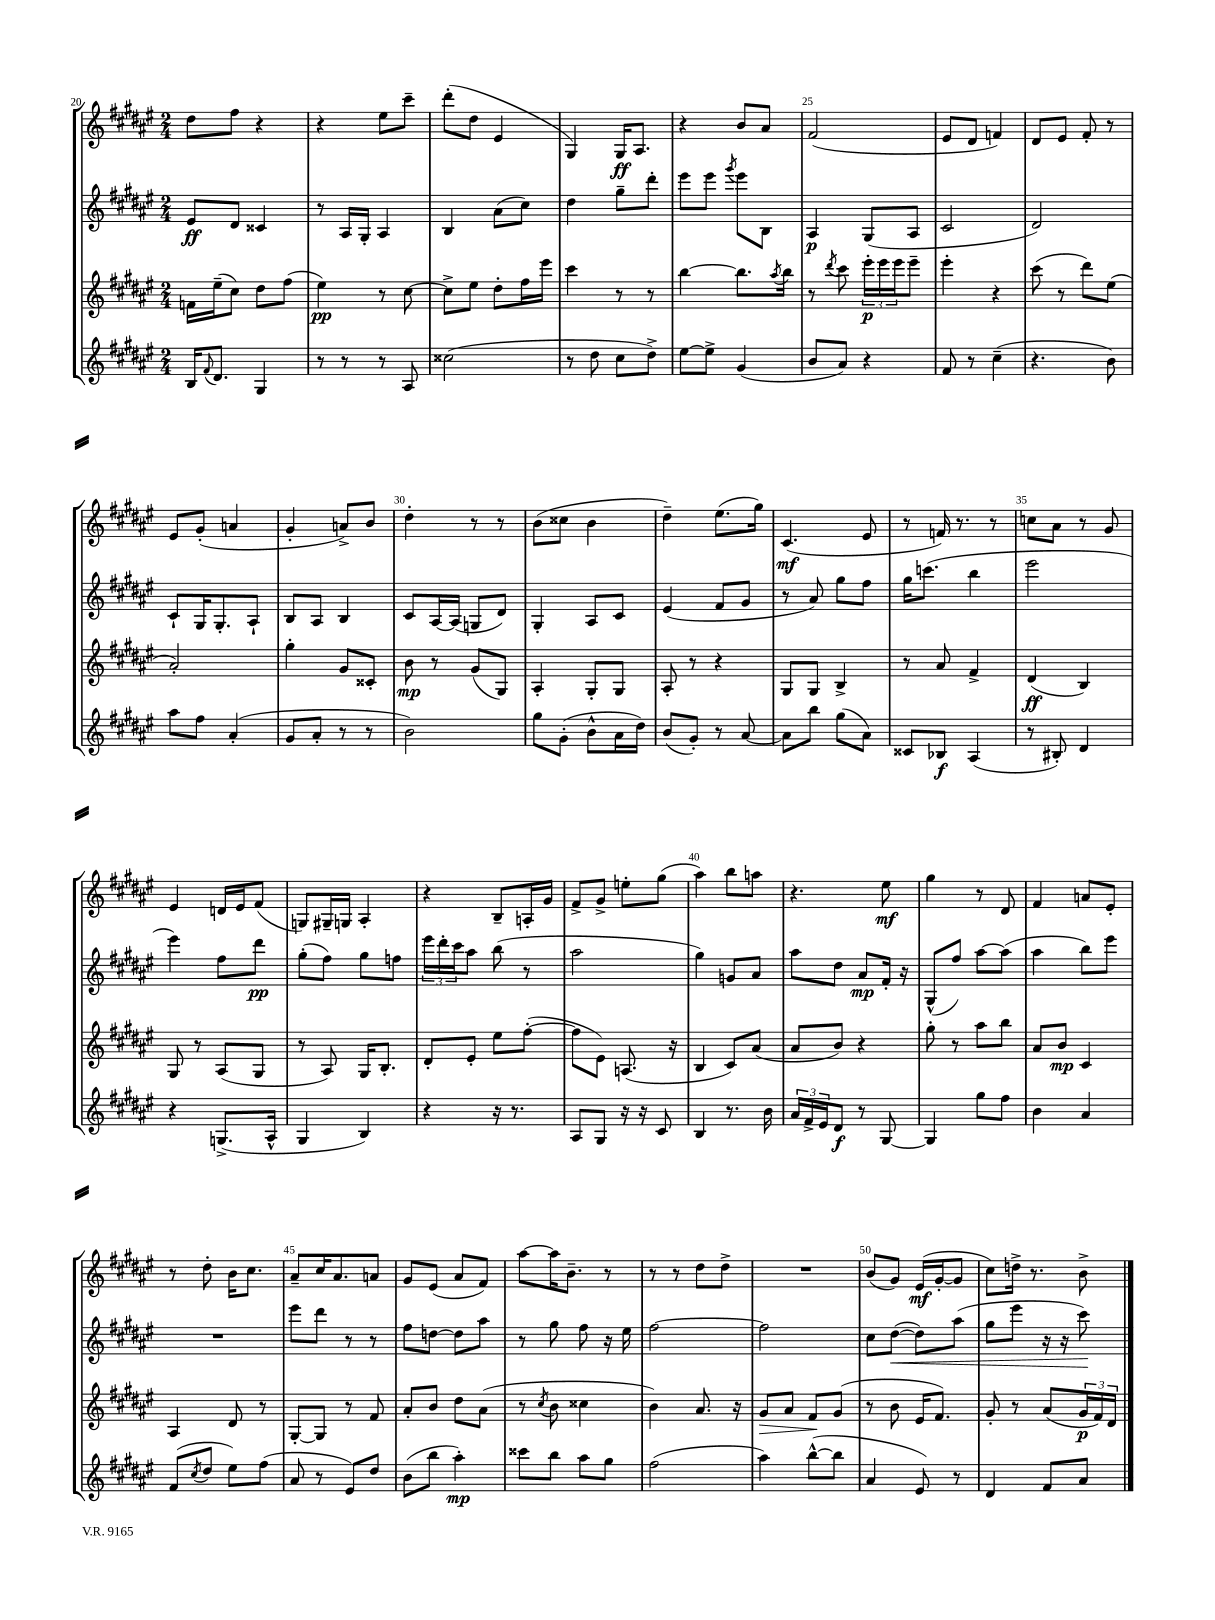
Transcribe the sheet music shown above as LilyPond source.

<<
\new StaffGroup <<
\new Staff = "s0" {
    \clef treble \key fis \major \numericTimeSignature \time 2/4
    dis''8 fis''8 r4 |
    r4 eis''8 cis'''8-- |
    dis'''8-.( dis''8 eis'4 |
    gis4) gis16\ff ais8. |
    r4 b'8 ais'8 |
    fis'2( |
    eis'8 dis'8 f'4) |
    dis'8 eis'8 fis'8-. r8 |
    eis'8 gis'8-.( a'4 |
    gis'4-. a'8->) b'8 |
    dis''4-. r8 r8 |
    b'8( cisis''8 b'4 |
    dis''4--) eis''8.( gis''16) |
    cis'4.\mf( eis'8 |
    r8 f'16) r8. r8 |
    c''8 ais'8 r8 gis'8 |
    eis'4 d'16 eis'16 fis'8( |
    g8) gis16-- g16 ais4-. |
    r4 b8-- a16-. gis'16 |
    fis'8-> gis'8-> e''8-. gis''8( |
    ais''4) b''8 a''8 |
    r4. eis''8\mf |
    gis''4 r8 dis'8 |
    fis'4 a'8 eis'8-. |
    r8 dis''8-. b'16 cis''8. |
    ais'8-- cis''16 ais'8. a'8 |
    gis'8 eis'8( ais'8 fis'8) |
    ais''8~ ais''16 b'8.-- r8 |
    r8 r8 dis''8 dis''8-> |
    R2 |
    b'8( gis'8) eis'16\mf( gis'16~-. gis'8 |
    cis''8) d''16-> r8. b'8-> \bar "|." |
}
\new Staff = "s1" {
    \clef treble \key fis \major \numericTimeSignature \time 2/4
    eis'8\ff dis'8 cisis'4 |
    r8 ais16 gis16-. ais4 |
    b4 ais'8( cis''8) |
    dis''4 gis''8-- dis'''8-. |
    eis'''8 eis'''8 \acciaccatura { gis'''8 } eis'''8 b8 |
    ais4\p gis8( ais8 |
    cis'2 |
    dis'2) |
    cis'8-! gis16 gis8.-. ais8-! |
    b8 ais8 b4 |
    cis'8 ais16~ ais16( g8 dis'8) |
    gis4-. ais8 cis'8 |
    eis'4( fis'8 gis'8 |
    r8 ais'8) gis''8 fis''8 |
    gis''16 c'''8.( b''4 |
    eis'''2 |
    eis'''4) fis''8 dis'''8\pp |
    gis''8-.( fis''8) gis''8 f''8 |
    \tuplet 3/2 { eis'''16 dis'''16-. cis'''16 } ais''8 b''8( r8 |
    ais''2 |
    gis''4) g'8 ais'8 |
    ais''8 dis''8 ais'8\mp fis'16-. r16 |
    gis8-^( fis''8) ais''8~ ais''8( |
    ais''4 b''8) eis'''8 |
    R2 |
    eis'''8 dis'''8 r8 r8 |
    fis''8 d''8~ d''8 ais''8 |
    r8 gis''8 fis''8 r16 eis''16 |
    fis''2~ |
    fis''2 |
    cis''8 dis''8~\<( dis''8) ais''8( |
    gis''8 eis'''8 r16 r16 cis'''8\!) \bar "|." |
}
\new Staff = "s2" {
    \clef treble \key fis \major \numericTimeSignature \time 2/4
    f'16 eis''16--( cis''8) dis''8 fis''8( |
    eis''4\pp) r8 cis''8~ |
    cis''8-> eis''8 dis''8-. fis''16 eis'''16 |
    cis'''4 r8 r8 |
    b''4~ b''8. \acciaccatura { ais''8 } b''16 |
    r8 \acciaccatura { dis'''8 } cis'''8 \tuplet 3/2 { eis'''16-.\p eis'''16 eis'''16 } eis'''8-- |
    eis'''4-. r4 |
    cis'''8( r8 dis'''8) eis''8( |
    ais'2-.) |
    gis''4-. gis'8 cisis'8-. |
    b'8\mp r8 gis'8( gis8) |
    ais4-. gis8-. gis8 |
    ais8-. r8 r4 |
    gis8 gis8 b4-> |
    r8 ais'8 fis'4-> |
    dis'4\ff( b4) |
    gis8 r8 ais8( gis8 |
    r8 ais8) gis16 b8.-. |
    dis'8-. eis'8-. eis''8 fis''8~-.( |
    fis''8 eis'8) a8.( r16 |
    b4 cis'8) ais'8( |
    ais'8 b'8) r4 |
    gis''8-. r8 ais''8 b''8 |
    ais'8 b'8\mp cis'4 |
    ais4 dis'8 r8 |
    gis8~-. gis8 r8 fis'8 |
    ais'8-. b'8 dis''8 ais'8( |
    r8 \acciaccatura { cis''8 } b'8 cisis''4 |
    b'4) ais'8. r16 |
    gis'8\> ais'8 fis'8\! gis'8( |
    r8 b'8 eis'16 fis'8.) |
    gis'8-. r8 ais'8( \tuplet 3/2 { gis'16\p fis'16) dis'16 } \bar "|." |
}
\new Staff = "s3" {
    \clef treble \key fis \major \numericTimeSignature \time 2/4
    b16 \appoggiatura { fis'8 } dis'8. gis4 |
    r8 r8 r8 ais8 |
    cisis''2( |
    r8 dis''8 cis''8 dis''8->) |
    eis''8~ eis''8-> gis'4( |
    b'8 ais'8) r4 |
    fis'8 r8 cis''4--( |
    r4. b'8) |
    ais''8 fis''8 ais'4-.( |
    gis'8 ais'8-. r8 r8 |
    b'2) |
    gis''8 gis'8-.( b'8-^ ais'16 dis''16) |
    b'8( gis'8-.) r8 ais'8~ |
    ais'8 b''8 gis''8( ais'8) |
    cisis'8 bes8\f ais4( |
    r8 bis8-.) dis'4 |
    r4 g8.->( ais16-^ |
    gis4 b4) |
    r4 r16 r8. |
    ais8 gis8 r16 r16 cis'8 |
    b4 r8. b'16 |
    \tuplet 3/2 { ais'16 fis'16-> eis'16 } dis'8\f r8 gis8~ |
    gis4 gis''8 fis''8 |
    b'4 ais'4 |
    fis'8( \acciaccatura { cis''8 } dis''8 eis''8) fis''8( |
    ais'8 r8 eis'8) dis''8 |
    b'8( b''8 ais''4-.\mp) |
    cisis'''8 b''8 ais''8 gis''8 |
    fis''2( |
    ais''4) b''8~-^( b''8 |
    ais'4 eis'8) r8 |
    dis'4 fis'8 ais'8 \bar "|." |
}
>>
>>
\layout { \context { \Score currentBarNumber = #20 \override BarNumber.break-visibility = ##(#f #t #t) barNumberVisibility = #(every-nth-bar-number-visible 5) } }
